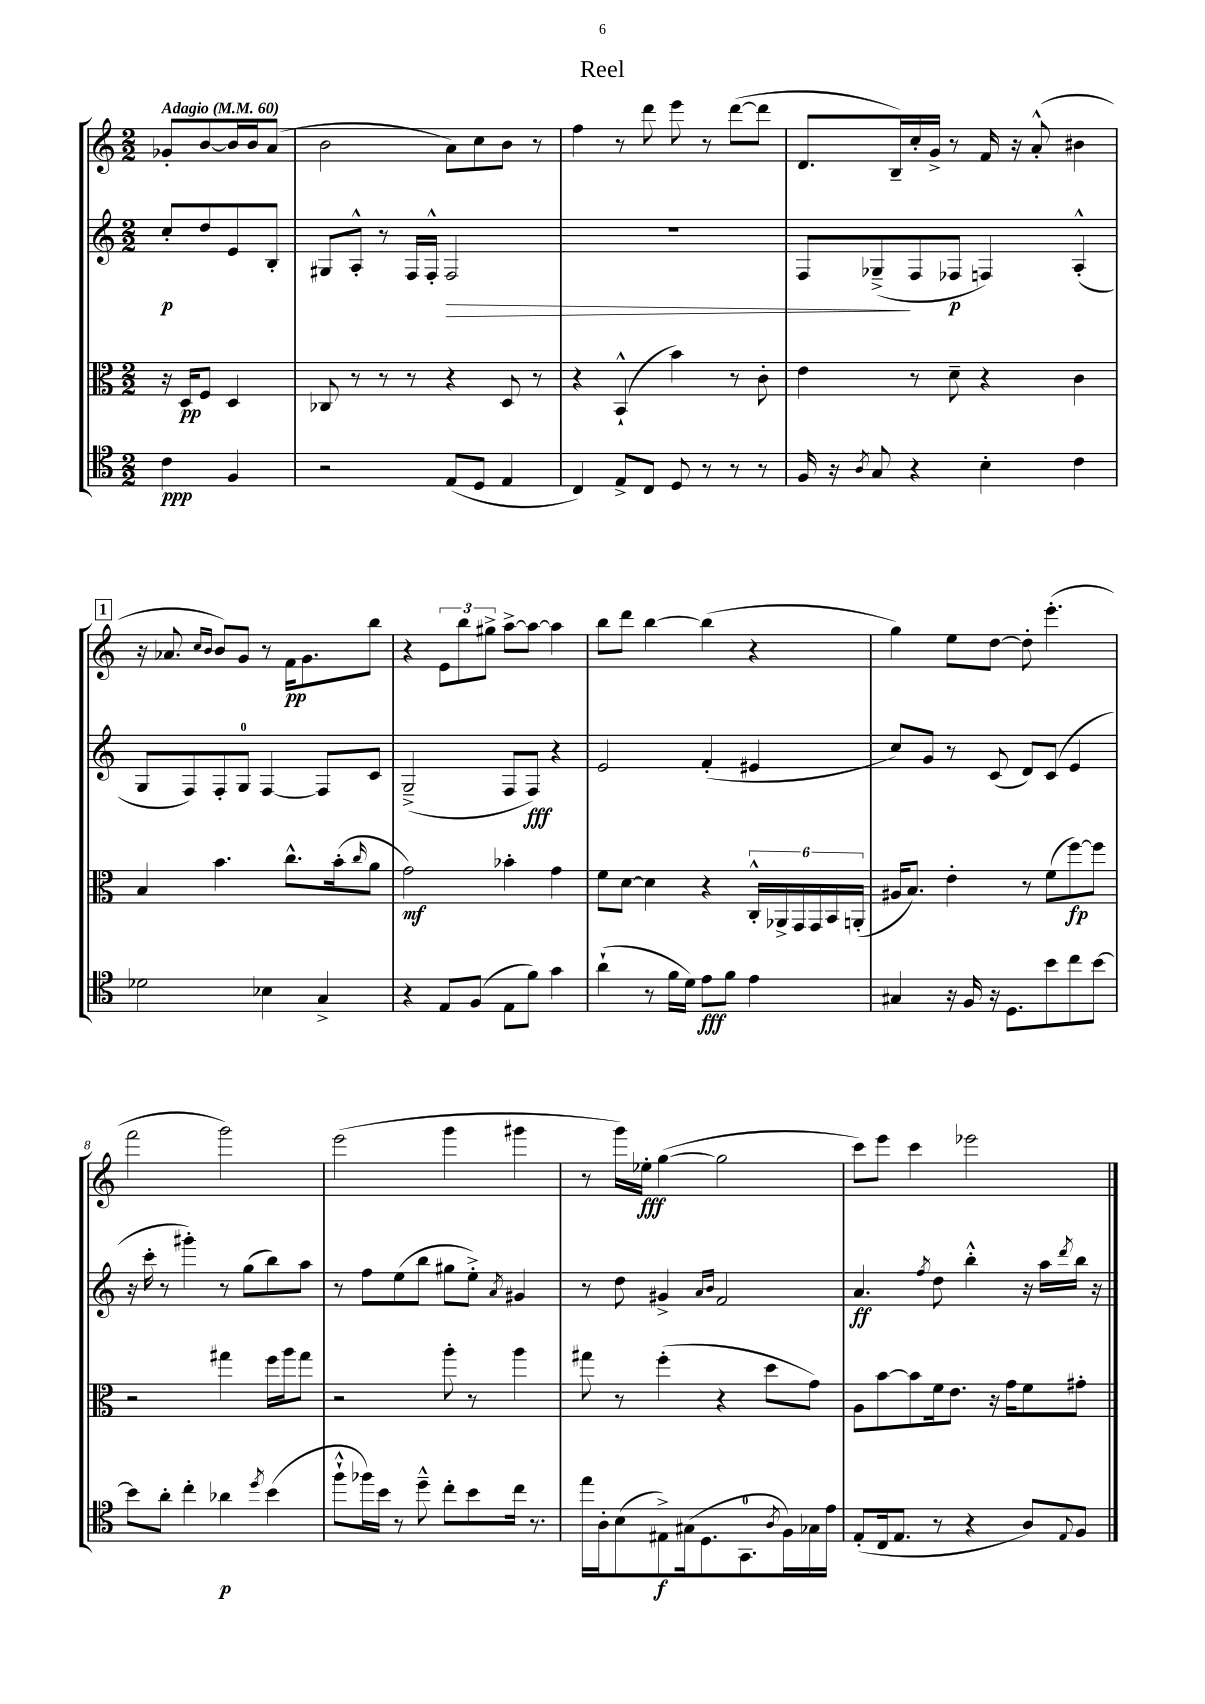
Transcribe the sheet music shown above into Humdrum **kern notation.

**kern	**dynam	**kern	**dynam	**kern	**dynam	**kern	**dynam
*part4	*part4	*part3	*part3	*part2	*part2	*part1	*part1
*staff4	*staff4	*staff3	*staff3	*staff2	*staff2	*staff1	*staff1
*clefC4	*	*clefC3	*	*clefG2	*	*clefG2	*
*k[]	*	*k[]	*	*k[]	*	*k[]	*
*M2/2	*	*M2/2	*	*M2/2	*	*M2/2	*
*MM60	*	*MM60	*	*MM60	*	*MM60	*
=	=	=	=	=	=	=	=
!	!	!	!	!	!	!LO:TX:a:B:t=Adagio	!
4c\	ppp	16r	.	8cc'/L	p	8g-X'/L	.
.	.	16D/KL	pp	.	.	.	.
.	.	8F/J	.	8dd/	.	[8b/	.
4F/	.	4D/	.	8e/	.	16b/L]	.
.	.	.	.	.	.	16b/J	.
.	.	.	.	8B'/J	.	(8a/J	.
=1	=1	=1	=1	=1	=1	=1	=1
2r	.	8C-X/	.	8G#X/L	.	2b\	.
.	.	8r	.	8A'^^/J	.	.	.
.	.	8r	.	8r	.	.	.
.	.	8r	.	16F/LL	.	.	.
.	.	.	.	16F'^^/JJ	.	.	.
!	!	!	!	!	!LO:HP:b	!	!
(8E/L	.	4r	.	2F/	>	8a\L)	.
8D/J	.	.	.	.	.	8cc\	.
4E/	.	8D/	.	.	.	8b\J	.
.	.	8r	.	.	.	8r	.
=2	=2	=2	=2	=2	=2	=2	=2
4C/)	.	4r	.	1r	.	4ff\	.
8E^/L	.	(4BB`^^/	.	.	.	8r	.
8C/J	.	.	.	.	.	8ddd\	.
8D/	.	4b\)	.	.	.	8eee\	.
8r	.	.	.	.	.	8r	.
8r	.	8r	.	.	.	([8ddd\L	.
8r	.	8c'\	.	.	.	8ddd\J]	.
=3	=3	=3	=3	=3	=3	=3	=3
16F/	.	4e\	.	8F/L	.	8.d/L	.
16r	.	.	.	.	.	.	.
8qA/	.	.	.	.	.	.	.
8G/	.	.	.	(8G-X~^/	.	.	.
.	.	.	.	.	.	16B~/L)	.
4r	.	8r	.	8F/	]	16cc'/	.
.	.	.	.	.	.	16g^/JJ	.
.	.	8d~\	.	8F-X/J	p	8r	.
4B'\	.	4r	.	4Fn/)	.	16f/	.
.	.	.	.	.	.	16r	.
.	.	.	.	.	.	(8a'^^/	.
4c\	.	4c\	.	(4A'^^/	.	4b#X\	.
!!LO:LB:g=z
!!LO:REH:place=s1:t=1
=4	=4	=4	=4	=4	=4	=4	=4
2d-X\	.	4B/	.	8G/L	.	16r	.
.	.	.	.	.	.	8.a-X/	.
.	.	.	.	8F/)	.	.	.
.	.	.	.	.	.	16qqcc/LL	.
.	.	.	.	.	.	16qqb/JJ	.
.	.	4.b\	.	8F'/	.	8b/L)	.
.	.	.	.	8G/J	.	8g/J	.
4B-X\	.	.	.	[4F/	.	8r	.
.	.	8.cc^^\L	.	.	.	16f\KL	pp
.	.	.	.	.	.	8.g\	.
4G^/	.	.	.	8F/L]	.	.	.
.	.	(16b'\k	.	.	.	.	.
.	.	16qqcc/	.	.	.	.	.
.	.	8a\J	.	8c/J	.	8bb\J	.
=5	=5	=5	=5	=5	=5	=5	=5
4r	.	2g\)	mf	(2G~^/	.	4r	.
8E/L	.	.	.	.	.	12e\L	.
.	.	.	.	.	.	12bb\	.
(8F/J	.	.	.	.	.	.	.
.	.	.	.	.	.	12gg#X^\J	.
8E\L	.	4b-X'\	.	8F/L	.	[8aa^\L	.
8f\J)	.	.	.	8F/J)	fff	8aa\J_	.
4g\	.	4g\	.	4r	.	4aa\]	.
=6	=6	=6	=6	=6	=6	=6	=6
(4a`\	.	8f\L	.	2e/	.	8bb\L	.
.	.	[8d\J	.	.	.	8ddd\J	.
8r	.	4d\]	.	.	.	[4bb\	.
16f\LL	.	.	.	.	.	.	.
16d\JJ)	.	.	.	.	.	.	.
8e\L	fff	4r	.	(4f'/	.	(4bb\]	.
8f\J	.	.	.	.	.	.	.
4e\	.	24C'^^/LL	.	4e#X/	.	4r	.
.	.	24AA-X^/	.	.	.	.	.
.	.	24GG/	.	.	.	.	.
.	.	24GG/	.	.	.	.	.
.	.	24BB/	.	.	.	.	.
.	.	(24AAn'/JJ	.	.	.	.	.
=7	=7	=7	=7	=7	=7	=7	=7
4G#X/	.	16A#X/KL	.	8cc/L)	.	4gg\)	.
.	.	8.B/J)	.	.	.	.	.
.	.	.	.	8g/J	.	.	.
16r	.	4e'\	.	8r	.	8ee\L	.
16F/	.	.	.	.	.	.	.
16r	.	.	.	(8c/	.	[8dd\J	.
8.D\L	.	.	.	.	.	.	.
.	.	8r	.	8d/L)	.	8dd'\]	.
8b\	.	(8f\L	.	(8c/J	.	(4.eee'\	.
8cc\	.	[8ff\)	fp	4e/	.	.	.
[8b\J	.	8ff\J]	.	.	.	.	.
!!LO:LB:g=z
=8	=8	=8	=8	=8	=8	=8	=8
8b\L]	.	2r	.	16r	.	2fff\	.
.	.	.	.	16ccc'\	.	.	.
8a'\J	.	.	.	8r	.	.	.
4cc'\	.	.	.	4ggg#X'\)	.	.	.
4a-X\	p	4gg#X\	.	8r	.	2ggg\)	.
.	.	.	.	(8gg\L	.	.	.
8qdd/	.	.	.	.	.	.	.
(4b\	.	16ff\LL	.	8bb\)	.	.	.
.	.	16aa\J	.	.	.	.	.
.	.	8gg#\J	.	8aa\J	.	.	.
=9	=9	=9	=9	=9	=9	=9	=9
8ff`^^\L	.	2r	.	8r	.	(2eee\	.
16ff-X\L)	.	.	.	8ff\L	.	.	.
16b\JJ	.	.	.	.	.	.	.
8r	.	.	.	(8ee\	.	.	.
8dd~^^\	.	.	.	8bb\J	.	.	.
8cc'\L	.	8aa'\	.	8gg#X\L	.	4ggg\	.
8b\	.	8r	.	8ee'^\J)	.	.	.
.	.	.	.	8qa/	.	.	.
16cc\Jk	.	4aa\	.	4g#X/	.	4ggg#X\	.
8.r	.	.	.	.	.	.	.
=10	=10	=10	=10	=10	=10	=10	=10
16ee\LL	.	8gg#X\	.	8r	.	8r	.
16A'\J	.	.	.	.	.	.	.
(8B\	.	8r	.	8dd\	.	16ggg\LL)	.
.	.	.	.	.	.	16ee-X'\JJ	fff
8E#X^\)	f	(4ff'\	.	4g#X^/	.	([4gg\	.
(16G#X\k	.	.	.	.	.	.	.
8.D\	.	.	.	.	.	.	.
.	.	.	.	16qqa/LL	.	.	.
.	.	.	.	16qqb/JJ	.	.	.
.	.	4r	.	2f/	.	2gg\]	.
8.GG\	.	.	.	.	.	.	.
.	.	8dd\L	.	.	.	.	.
8qA/	.	.	.	.	.	.	.
16F\L)	.	.	.	.	.	.	.
16G-X\	.	8g\J)	.	.	.	.	.
16e\JJ	.	.	.	.	.	.	.
=11	=11	=11	=11	=11	=11	=11	=11
(8E'/L	.	8A\L	.	4.a/	ff	8ccc\L)	.
16C/k	.	[8b\	.	.	.	8eee\J	.
8.E/J	.	.	.	.	.	.	.
.	.	8b\]	.	.	.	4ccc\	.
.	.	.	.	8qff/	.	.	.
8r	.	16f\k	.	8dd\	.	.	.
.	.	8.e\J	.	.	.	.	.
4r	.	.	.	4bb'^^\	.	2eee-X\	.
.	.	16r	.	.	.	.	.
.	.	16g\KL	.	.	.	.	.
8A/L)	.	8f\	.	16r	.	.	.
.	.	.	.	16aa\LL	.	.	.
8qqE/	.	.	.	8qddd/	.	.	.
8F/J	.	8g#X'\J	.	16bb\JJ	.	.	.
.	.	.	.	16r	.	.	.
==	==	==	==	==	==	==	==
*-	*-	*-	*-	*-	*-	*-	*-
